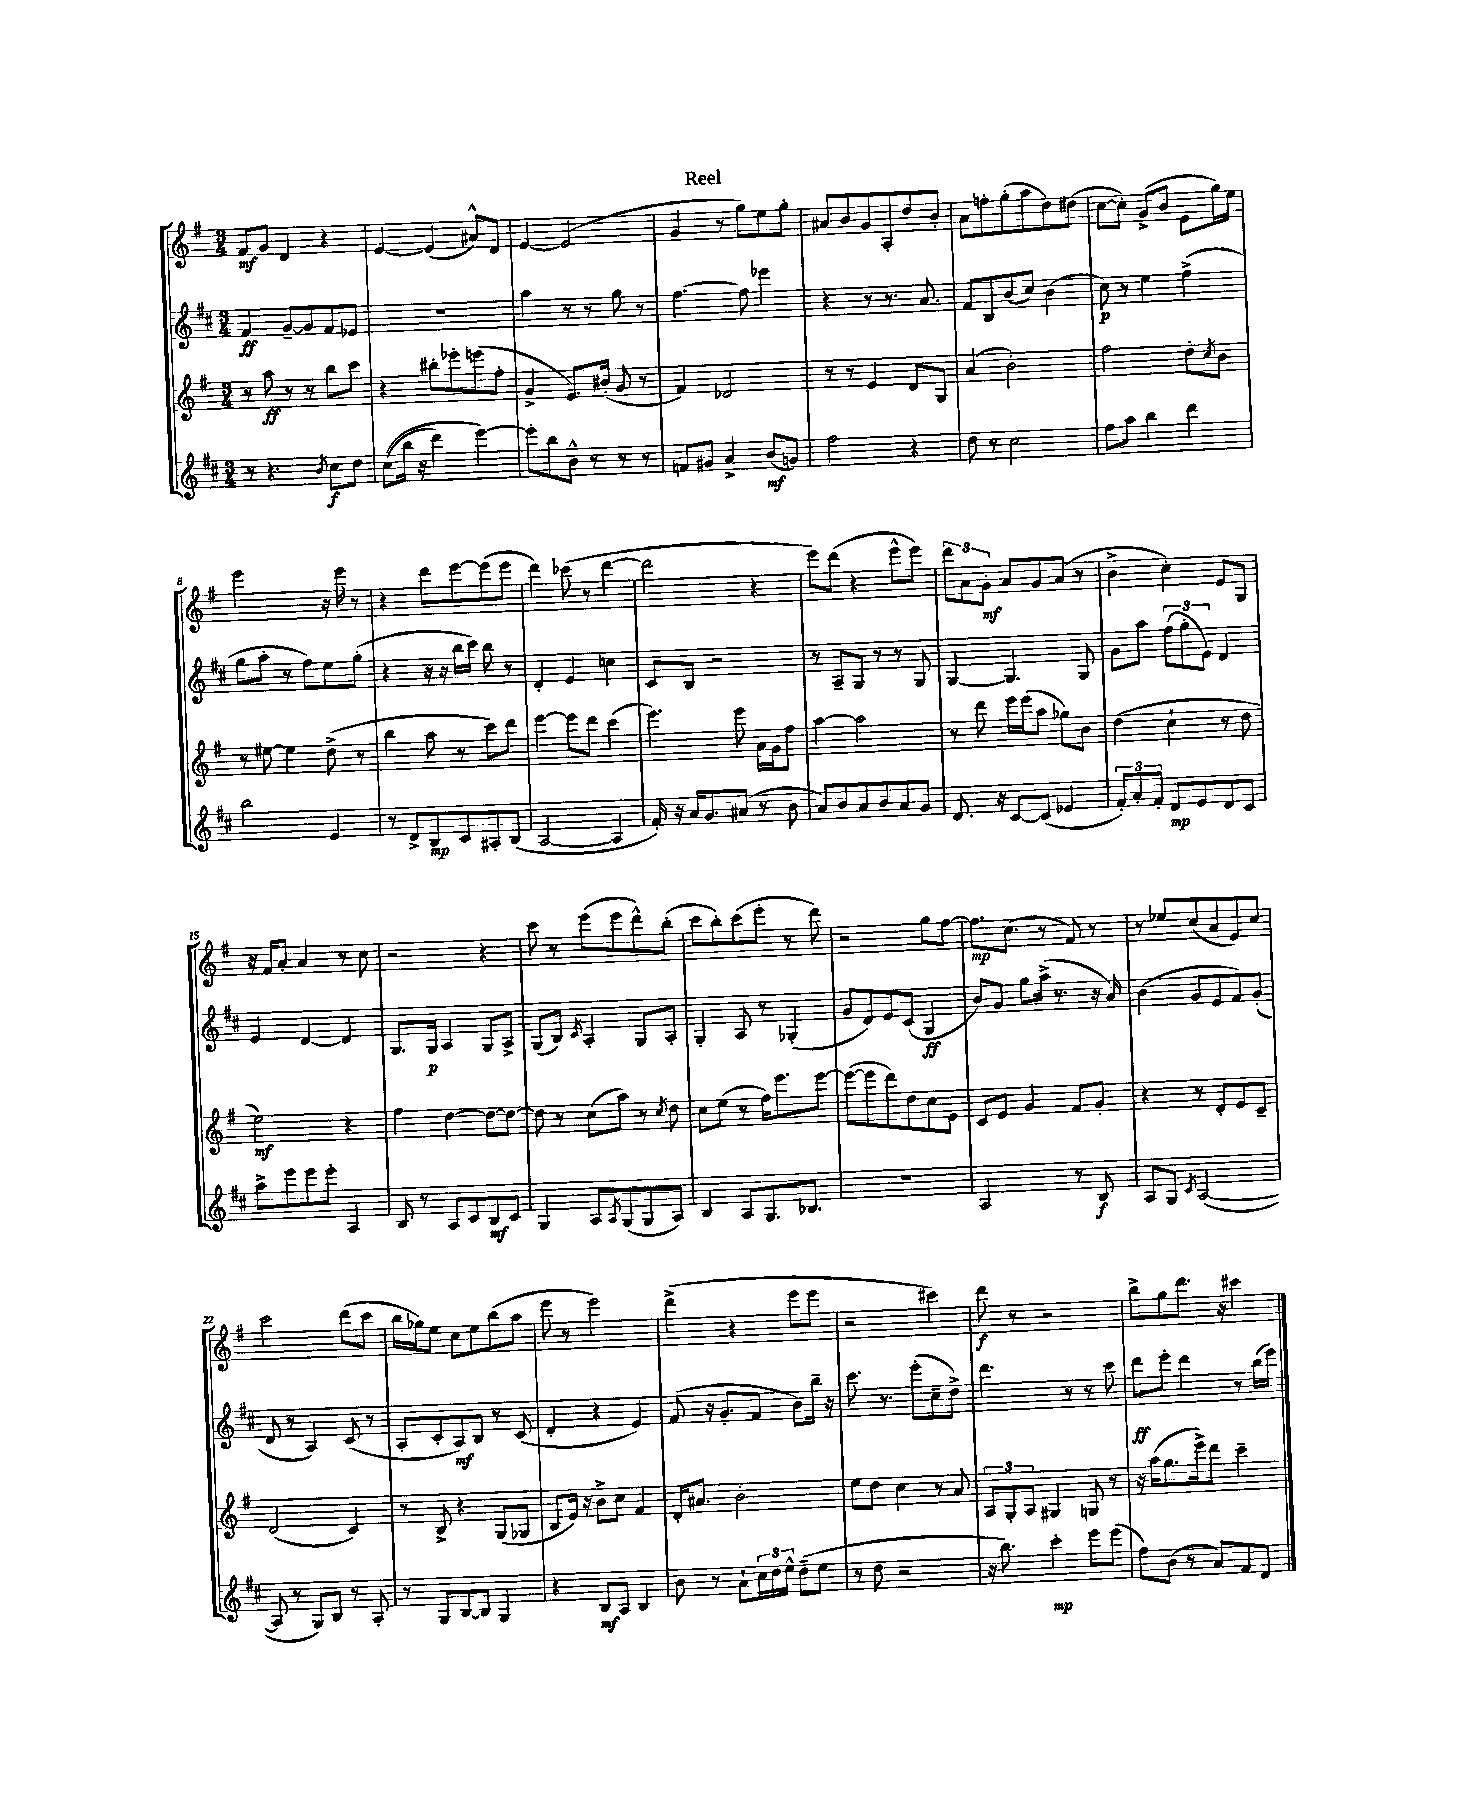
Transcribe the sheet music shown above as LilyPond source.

\header { title = "Reel" }
<<
\new StaffGroup <<
\new Staff = "s0" {
    \clef treble \key g \major \numericTimeSignature \time 3/4
    fis'8\mf g'8 d'4 r4 |
    e'4~ e'4( ais'8-^) d'8 |
    e'4~ e'2( |
    g'4 r8 g''8) e''8 g''8-. |
    ais'8 b'8 g'8 a8-. d''8 b'8-. |
    a'8 f''8-. g''8-.( a''8 d''8) dis''8( |
    c''8~ c''8-.) g'8->( b'8 e'8 g''16) e''16 |
    e'''2 r16 e'''16 r8 |
    r4 d'''8 e'''8~ e'''8( e'''8 |
    d'''4) ces'''8( r8 d'''4~ |
    d'''2 r4 |
    e'''8) d'''8( r4 e'''8-^ e'''8) |
    \tuplet 3/2 { d'''8 a'8 g'8-.\mf } a'8 g'8 a'8( r8 |
    b'4-> c''4-.) e'8 g8 |
    r16 fis'16 a'8-. a'4 r8 c''8 |
    r2 r4 |
    c'''8 r8 e'''8( e'''8 d'''8-^) b''8-.( |
    c'''8 b''8-.) c'''8( e'''8-. r8 d'''8) |
    r2 g''8 fis''8~ |
    fis''8.\mp c''8.( r8 fis'8) r8 |
    r8 ees''8 c''8( a'8 e'8) c''8 |
    c'''2 d'''8( c'''8 |
    b''16 ges''16) e''8 c''8 e''8 b''8( a''8 |
    e'''8 r8 e'''2) |
    d'''4->( r4 e'''8 e'''8 |
    r2 cis'''4) |
    d'''8\f r8 r2 |
    b''8-> g''8 d'''8. r16 cis'''4 \bar "|." |
}
\new Staff = "s1" {
    \clef treble \key d \major \numericTimeSignature \time 3/4
    fis'4\ff g'8~-- g'8 fis'8 ees'8 |
    R2. |
    a''4 r8 r8 g''8 r8 |
    fis''4.~ fis''8 ees'''4 |
    r4 r8 r8. a'8. |
    fis'8 b8 b'8( cis''8) b'4( |
    cis''8\p) r8 e''4 fis''4->( |
    g''8 a''8-. r8 fis''8) e''8 g''8-.( |
    r4 r16 r16 b''16 cis'''16) b''8 r8 |
    d'4-. e'4 c''4 |
    cis'8 b8 r2 |
    r8 a8-- g8 r8 r8 g8 |
    g4~ g4. g8 |
    g'8 a''8 \tuplet 3/2 { fis''8( g''8-. e'8) } d'4 |
    e'4 d'4~ d'4 |
    g8. g16\p a4 g8 a8-> |
    g8( b8) \acciaccatura { cis'8 } a4-. g8 a8-. |
    g4-. a8 r8 ges4-.( |
    g'8 d'8) e'8 cis'8( g4\ff |
    b'8) g'8 g''8 a''16->( r8. r16 a'16) |
    b'4( g'8 e'8 fis'8) g'8-.( |
    d'8 r8 a4) cis'8( r8 |
    a8-. cis'8-. a8\mf) b8 r8 cis'8( |
    d'4-. r4 e'4) |
    fis'8( r16 g'8.-. fis'8 b'8) b''16-- r16 |
    cis'''8. r8. e'''8-.( cis''8-- d''8->) |
    d'''4. r8 r8 cis'''8 |
    d'''8\ff e'''8-. d'''4 r8 b''16( e'''16) \bar "|." |
}
\new Staff = "s2" {
    \clef treble \key g \major \numericTimeSignature \time 3/4
    r8 a''8\ff r8 r8 b''8 c'''8 |
    r4 bis''8-. ees'''8-. e'''8( fis''8-. |
    g'4-> e'8.) bis'16-.( g'8 r8 |
    fis'4) des'2 |
    r8 r8 e'4 d'8 g8 |
    a'4( b'2-.) |
    fis''2 d''8-. \acciaccatura { c''8 } b'8 |
    r8 eis''8~ eis''4 d''8->( r8 |
    b''4 a''8 r8 c'''8) d'''8 |
    e'''4~ e'''8 d'''8 c'''4( |
    e'''4.) e'''8 a'16 g'16 fis''8 |
    a''4~ a''2 |
    r8 d'''8 e'''16 e'''16( a''8 ges''8) b'8 |
    d''4( c''4-! r8 d''8 |
    e''2\mf) r4 |
    fis''4 d''4~ d''8~ d''8~ |
    d''8 r8 c''8( a''8) r8 \acciaccatura { c''8 } d''8 |
    c''8 e''8( r8 fis''16) e'''8. e'''8~ |
    e'''8~( e'''8 d'''8) d''8 c''8 e'8 |
    c'8 e'8 g'4 fis'8 g'8-. |
    r4 r8 d'8-. e'8 c'8-- |
    d'2( c'4) |
    r8 b8-> r4 g8( ges8 |
    b8 e'16) r16 b'8-> c''8 fis'4 |
    d'16-. ais'8. b'2-. |
    e''8 d''8 c''4 r8 a'8 |
    \tuplet 3/2 { a8 g8-. a8 } gis4 g8 r8 |
    r16 a''16( g''8. e'''16->) d'''8 c'''4-- \bar "|." |
}
\new Staff = "s3" {
    \clef treble \key d \major \numericTimeSignature \time 3/4
    r8 r4. \acciaccatura { b'8 } cis''8\f d''8 |
    cis''8(\( b''16 r16 d'''4) e'''4~\) |
    e'''8-. b''8 b'8-^ r8 r8 r8 |
    f'8 gis'8 a'4-> b'8\mf( g'8) |
    fis''2 r4 |
    d''8 r8 cis''2 |
    fis''8 a''8 b''4 d'''4 |
    b''2 e'4 |
    r8 d'8-> b8\mp cis'8 ais8-. b8( |
    a2~ a4 |
    fis'16-.) r16 a'16 g'8. ais'8( r8 b'8 |
    a'8) b'8 a'8 b'8 a'8 g'8 |
    d'8. r16 cis'8~ cis'8( ees'4 |
    \tuplet 3/2 { fis'8-.) a'8-. fis'8-. } d'8\mp e'8 d'8 cis'8 |
    a''8-> e'''8 e'''8 e'''8-. a4 |
    b8 r8 a8 cis'8 b8\mf cis'8 |
    g4 a8 \acciaccatura { a8 } g8( g8 a8) |
    b4 a8 g8. bes8. |
    R2. |
    a2 r8 b8\f |
    a8 g8 \acciaccatura { cis'8 } a2~( |
    a8 r8 g8) b8 r8 a8-. |
    r8 g8 b8~ b8 g4 |
    r4 b8\mf a8 b4 |
    b'8 r8 a'8-! \tuplet 3/2 { cis''16 d''16 e''16-^ } d''8--( e''8 |
    r8 d''8 r2 |
    r16 b''8.) cis'''4-.\mp e'''8 e'''8( |
    fis''8) b'8( r8 a'8) fis'8 d'8 \bar "|." |
}
>>
>>
